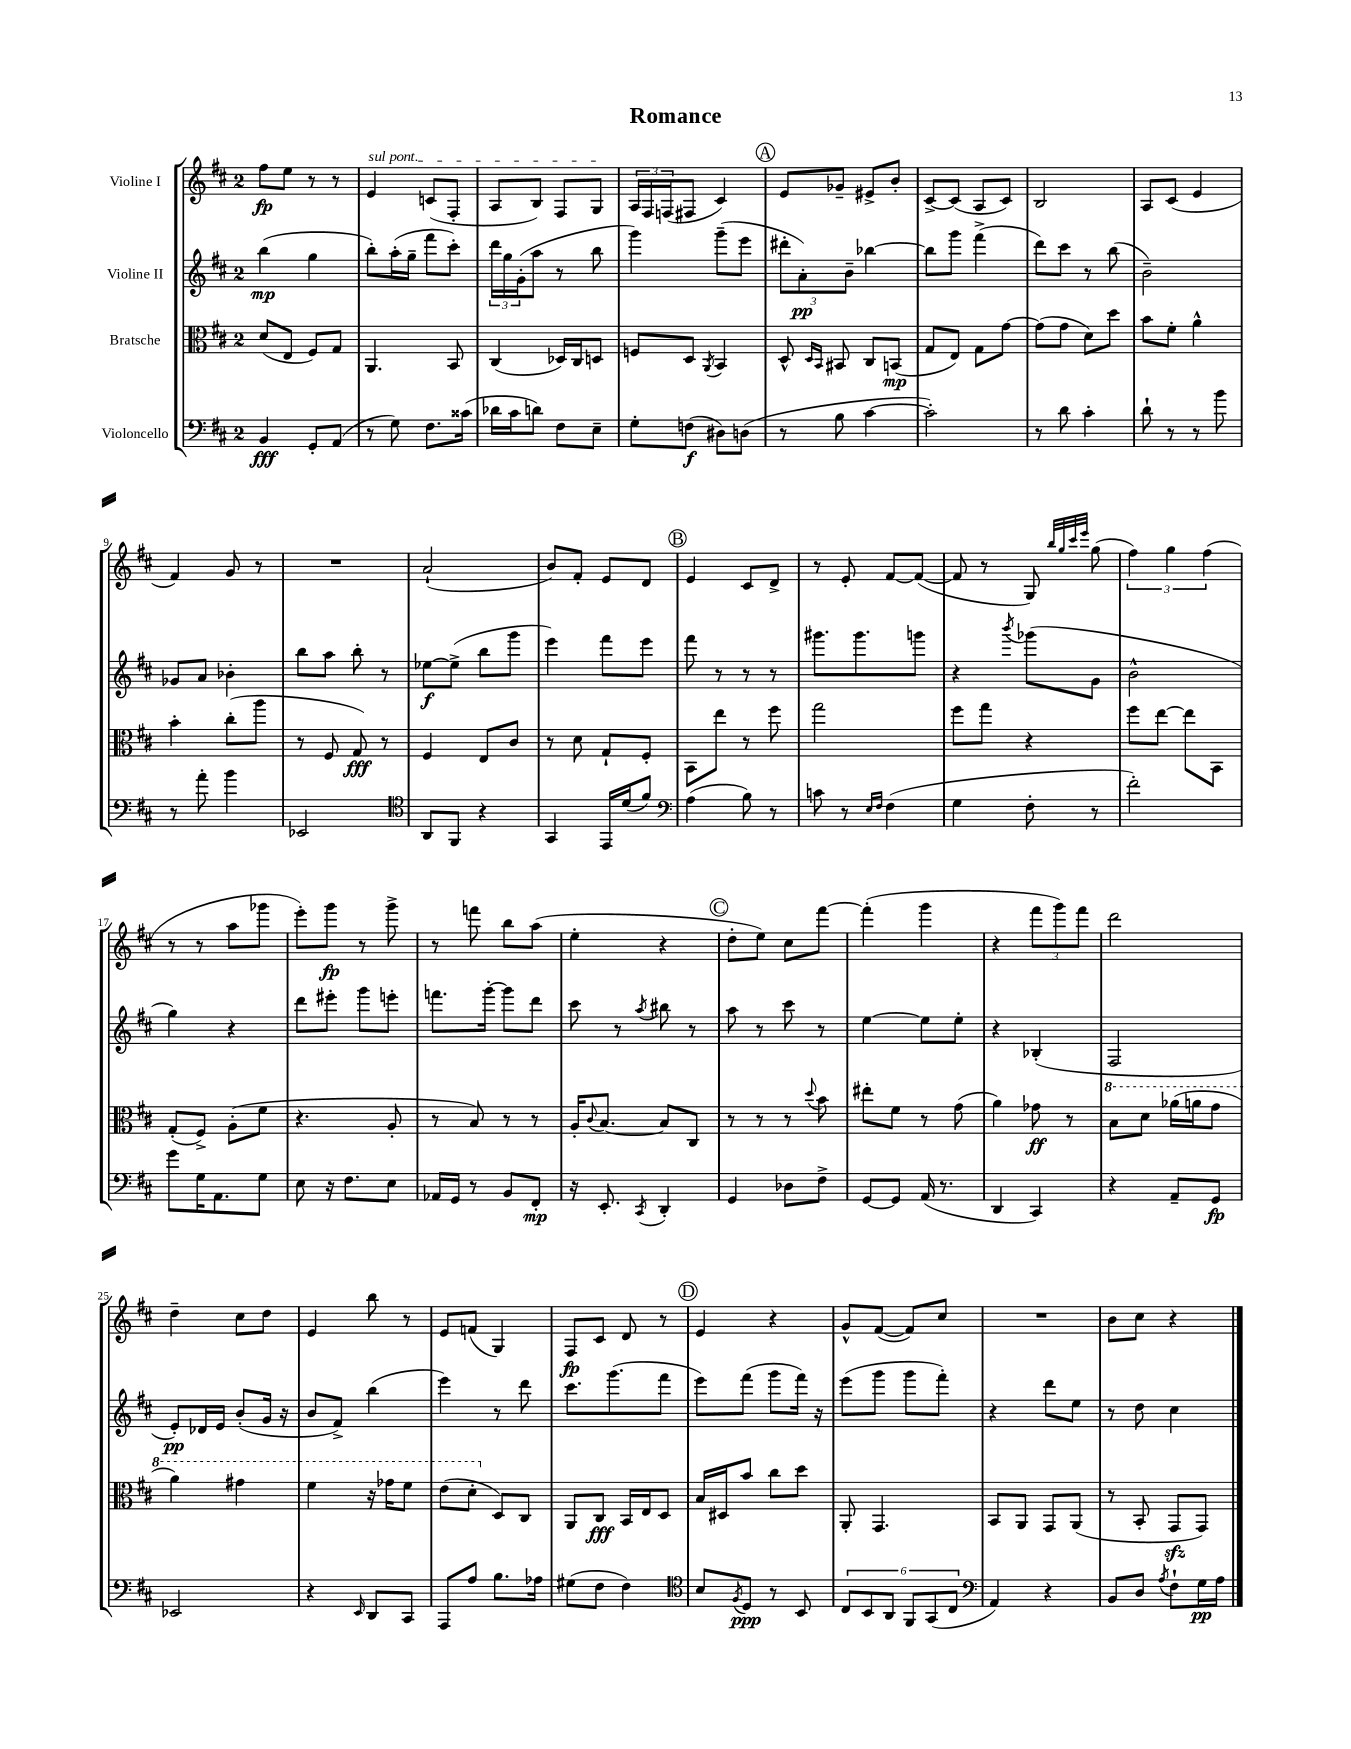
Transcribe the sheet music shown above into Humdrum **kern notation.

**kern	**dynam	**kern	**dynam	**kern	**dynam	**kern	**dynam
*part4	*part4	*part3	*part3	*part2	*part2	*part1	*part1
*staff4	*staff4	*staff3	*staff3	*staff2	*staff2	*staff1	*staff1
*I"Violoncello	*	*I"Bratsche	*	*I"Violine II	*	*I"Violine I	*
*clefF4	*	*clefC3	*	*clefG2	*	*clefG2	*
*k[f#c#]	*	*k[f#c#]	*	*k[f#c#]	*	*k[f#c#]	*
*M2/4	*	*M2/4	*	*M2/4	*	*M2/4	*
=1	=1	=1	=1	=1	=1	=1	=1
4BB/	fff	(8d/L	.	(4bb\	mp	8ff#\L	fp
.	.	8E/J	.	.	.	8ee\J	.
8GG'/L	.	8F#/L)	.	4gg\	.	8r	.
(8AA/J	.	8G/J	.	.	.	8r	.
=2	=2	=2	=2	=2	=2	=2	=2
!	!	!	!	!	!	!LO:TX:a:i:t=sul pont.	!
8r	.	4.AA/	.	8bb'\L)	.	4e/	.
8G\)	.	.	.	(16aa'\L	.	.	.
.	.	.	.	16gg~\JJ	.	.	.
8.F#\L	.	.	.	8fff#\L	.	(8cn/L	.
.	.	8BB/	.	8ccc#'\J)	.	8F#'/J	.
(16c##X\Jk	.	.	.	.	.	.	.
=3	=3	=3	=3	=3	=3	=3	=3
16d-X\LL	.	(4C#/	.	24ddd\LL	.	8A/L	.
.	.	.	.	24gg\	.	.	.
16c#\J	.	.	.	.	.	.	.
.	.	.	.	(24g'\J	.	.	.
8dn\J)	.	.	.	8aa\J	.	8B/J)	.
8F#\L	.	16D-X/LL)	.	8r	.	8F#/L	.
.	.	16C#/J	.	.	.	.	.
8E~\J	.	8Dn/J	.	8bb\	.	8G/J	.
=4	=4	=4	=4	=4	=4	=4	=4
8G'\L	.	8Fn/L	.	4ggg\)	.	24A/LL	.
.	.	.	.	.	.	24F#/	.
.	.	.	.	.	.	(24Fn/J	.
(8Fn\J	f	8D/J	.	.	.	8F#X/J	.
.	.	8qAA/	.	.	.	.	.
8D#X\L)	.	4BB/	.	(8ggg~\L	.	4c#/)	.
(8Dn\J	.	.	.	8eee\J	.	.	.
!!LO:REH:place=s1:t=A
=5	=5	=5	=5	=5	=5	=5	=5
8r	.	8D^^/	.	12ddd#X'\L	.	8e/L	.
.	.	.	.	12a'\)	pp	.	.
.	.	16qqD/LL	.	.	.	.	.
.	.	16qqBB/JJ	.	.	.	.	.
8B\	.	8BB#X/	.	.	.	8g-X~/J	.
.	.	.	.	12b~\J	.	.	.
[4c#\	.	8C#/L	.	[4bb-X\	.	8e#X^/L	.
.	.	(8BBn/J	mp	.	.	8b'/J	.
=6	=6	=6	=6	=6	=6	=6	=6
2c#'\])	.	8G/L	.	8bb-\L]	.	[8c#^/L	.
.	.	8E/J)	.	8ggg\J	.	(8c#/J]	.
.	.	8G\L	.	(4fff#^\	.	8A/L	.
.	.	[8g\J	.	.	.	8c#/J)	.
=7	=7	=7	=7	=7	=7	=7	=7
8r	.	(8g\L]	.	8ddd\L)	.	2B/	.
8d\	.	8g\J	.	8ccc#\J	.	.	.
4c#'\	.	8d\L)	.	8r	.	.	.
.	.	8dd\J	.	(8bb\	.	.	.
=8	=8	=8	=8	=8	=8	=8	=8
8d`\	.	8b\L	.	2b~\)	.	8A/L	.
8r	.	8f#'\J	.	.	.	(8c#/J	.
8r	.	4a^^\	.	.	.	4e/	.
8b\	.	.	.	.	.	.	.
!!LO:LB:g=z
=9	=9	=9	=9	=9	=9	=9	=9
8r	.	4b'\	.	8g-X/L	.	4f#/)	.
8a'\	.	.	.	8a/J	.	.	.
4b\	.	(8cc#'\L	.	4b-X'\	.	8g/	.
.	.	8aa\J	.	.	.	8r	.
=10	=10	=10	=10	=10	=10	=10	=10
2EE-X/	.	8r	.	8bb\L	.	2r	.
.	.	8F#/	.	8aa\J	.	.	.
.	.	8G/)	fff	8bb'\	.	.	.
.	.	8r	.	8r	.	.	.
=11	=11	=11	=11	=11	=11	=11	=11
*clefC4	*	*	*	*	*	*	*
8AA/L	.	4F#/	.	[8ee-X\L	f	(2a`/	.
8FF#/J	.	.	.	(8ee-^\J]	.	.	.
4r	.	8E/L	.	8bb\L	.	.	.
.	.	8c#/J	.	8ggg\J	.	.	.
=12	=12	=12	=12	=12	=12	=12	=12
4GG/	.	8r	.	4eee\)	.	8b/L)	.
.	.	8d\	.	.	.	8f#'/J	.
16EE/LL	.	8G`/L	.	8fff#\L	.	8e/L	.
(16d/J	.	.	.	.	.	.	.
8f#/J)	.	8F#'/J	.	8eee\J	.	8d/J	.
!!LO:REH:place=s1:t=B
=13	=13	=13	=13	=13	=13	=13	=13
*clefF4	*	*	*	*	*	*	*
(4A\	.	8BB\L	.	8fff#\	.	4e/	.
.	.	8ee\J	.	8r	.	.	.
8B\)	.	8r	.	8r	.	8c#/L	.
8r	.	8ff#\	.	8r	.	8d^/J	.
=14	=14	=14	=14	=14	=14	=14	=14
8cn\	.	2gg\	.	8.ggg#X\L	.	8r	.
8r	.	.	.	.	.	8e'/	.
.	.	.	.	8.ggg#\	.	.	.
16qqE/LL	.	.	.	.	.	.	.
16qqF#/JJ	.	.	.	.	.	.	.
(4F#\	.	.	.	.	.	[8f#/L	.
.	.	.	.	8gggn\J	.	(8f#/J_	.
=15	=15	=15	=15	=15	=15	=15	=15
4G\	.	8ff#\L	.	4r	.	8f#/]	.
.	.	8gg\J	.	.	.	8r	.
.	.	.	.	8qbbb/	.	.	.
8F#'\	.	4r	.	(8ggg-X\L	.	8G/)	.
.	.	.	.	.	.	32qqbb/LLL	.
.	.	.	.	.	.	32qqgg/	.
.	.	.	.	.	.	32qqccc#/	.
.	.	.	.	.	.	32qqeee/JJJ	.
8r	.	.	.	8g\J	.	(8gg\	.
=16	=16	=16	=16	=16	=16	=16	=16
2f#'\)	.	8ff#\L	.	2b^^\	.	6ff#\)	.
.	.	[8ee\J	.	.	.	.	.
.	.	.	.	.	.	6gg\	.
.	.	8ee\L]	.	.	.	.	.
.	.	.	.	.	.	(6ff#\	.
.	.	8BB\J	.	.	.	.	.
!!LO:LB:g=z
=17	=17	=17	=17	=17	=17	=17	=17
8g\L	.	(8G'/L	.	4gg\)	.	8r	.
16G\K	.	8F#^/J)	.	.	.	8r	.
8.AA\	.	.	.	.	.	.	.
.	.	(8A'\L	.	4r	.	8aa\L	.
8G\J	.	8f#\J	.	.	.	8ggg-X\J	.
=18	=18	=18	=18	=18	=18	=18	=18
8E\	.	4.r	.	8ddd\L	.	8eee'\L)	.
16r	.	.	.	8eee#X'\J	.	8ggg\J	fp
8.F#\L	.	.	.	.	.	.	.
.	.	.	.	8ggg\L	.	8r	.
8E\J	.	8A'/	.	8eeen'\J	.	8ggg^\	.
=19	=19	=19	=19	=19	=19	=19	=19
16AA-X/LL	.	8r	.	8.fffn\L	.	8r	.
16GG/JJ	.	.	.	.	.	.	.
8r	.	8B/)	.	.	.	8fffn\	.
.	.	.	.	[16ggg'\Jk	.	.	.
8BB/L	.	8r	.	8ggg\L]	.	8bb\L	.
8FF#'/J	mp	8r	.	8ddd\J	.	(8aa\J	.
=20	=20	=20	=20	=20	=20	=20	=20
16r	.	16A'/KL	.	8ccc#\	.	4ee'\	.
.	.	8qqc#/	.	.	.	.	.
8.EE'/	.	[8.B/J	.	.	.	.	.
.	.	.	.	8r	.	.	.
8qCC#/	.	.	.	8qaa/	.	.	.
4DD'/	.	8B/L]	.	8bb#X\	.	4r	.
.	.	8C#/J	.	8r	.	.	.
!!LO:REH:place=s1:t=C
=21	=21	=21	=21	=21	=21	=21	=21
4GG/	.	8r	.	8aa\	.	8dd'\L	.
.	.	8r	.	8r	.	8ee\J)	.
8D-X\L	.	8r	.	8ccc#\	.	8cc#\L	.
.	.	8qqdd/	.	.	.	.	.
8F#^\J	.	8b\	.	8r	.	[8fff#\J	.
=22	=22	=22	=22	=22	=22	=22	=22
[8GG/L	.	8ee#X'\L	.	[4ee\	.	(4fff#'\]	.
8GG/J]	.	8f#\J	.	.	.	.	.
(16AA/	.	8r	.	8ee\L]	.	4ggg\	.
8.r	.	.	.	.	.	.	.
.	.	(8g\	.	8ee'\J	.	.	.
=23	=23	=23	=23	=23	=23	=23	=23
4DD/	.	4a\)	.	4r	.	4r	.
4CC#/)	.	8g-X\	ff	(4B-X'/	.	12fff#\L	.
.	.	.	.	.	.	12ggg\)	.
.	.	8r	.	.	.	.	.
.	.	.	.	.	.	12fff#\J	.
=24	=24	=24	=24	=24	=24	=24	=24
*	*	*8va	*	*	*	*	*
4r	.	8b\L	.	2F#/	.	2ddd\	.
.	.	8dd\J	.	.	.	.	.
8AA~/L	.	(16aa-X\LL	.	.	.	.	.
.	.	16aan\J	.	.	.	.	.
8GG/J	fp	8gg\J	.	.	.	.	.
!!LO:LB:g=z
=25	=25	=25	=25	=25	=25	=25	=25
2EE-X/	.	4aa\)	.	8e'/L)	pp	4dd~\	.
.	.	.	.	16d-X/L	.	.	.
.	.	.	.	16e/JJ	.	.	.
.	.	4gg#X\	.	(8b'/L	.	8cc#\L	.
.	.	.	.	16g/Jk	.	8dd\J	.
.	.	.	.	16r	.	.	.
=26	=26	=26	=26	=26	=26	=26	=26
4r	.	4ff#\	.	8b/L	.	4e/	.
.	.	.	.	8f#^/J)	.	.	.
16qqEE/	.	.	.	.	.	.	.
8DD/L	.	16r	.	(4bb\	.	8bb\	.
.	.	16gg-X\KL	.	.	.	.	.
8CC#/J	.	8ff#\J	.	.	.	8r	.
=27	=27	=27	=27	=27	=27	=27	=27
8AAA/L	.	(8ee\L	.	4eee\)	.	8e/L	.
8A/J	.	8dd'\J	.	.	.	(8fn/J	.
*	*	*X8va	*	*	*	*	*
8.B\L	.	8D/L)	.	8r	.	4G/)	.
.	.	8C#/J	.	8ddd\	.	.	.
16A-X\Jk	.	.	.	.	.	.	.
=28	=28	=28	=28	=28	=28	=28	=28
(8G#X\L	.	8AA/L	.	8.ccc#\L	.	8F#/L	fp
8F#\J	.	8C#/J	fff	.	.	8c#/J	.
.	.	.	.	(8.ggg\	.	.	.
4F#\)	.	16BB/LL	.	.	.	8d/	.
.	.	16E/J	.	.	.	.	.
.	.	8D/J	.	8fff#\J	.	8r	.
!!LO:REH:place=s1:t=D
=29	=29	=29	=29	=29	=29	=29	=29
*clefC4	*	*	*	*	*	*	*
8B/L	.	16B/LL	.	8eee\L)	.	4e/	.
.	.	16D#X/J	.	.	.	.	.
8qF#/	.	.	.	.	.	.	.
8D/J	ppp	8b/J	.	(8fff#\J	.	.	.
8r	.	8cc#\L	.	8ggg\L	.	4r	.
8BB/	.	8dd\J	.	16fff#\Jk)	.	.	.
.	.	.	.	16r	.	.	.
=30	=30	=30	=30	=30	=30	=30	=30
12C#/L	.	8AA'/	.	(8eee\L	.	8g^^/L	.
12BB/	.	.	.	.	.	.	.
.	.	4.GG/	.	8ggg\J	.	([8f#/J	.
12AA/J	.	.	.	.	.	.	.
12FF#/L	.	.	.	8ggg\L	.	8f#/L])	.
(12GG/	.	.	.	.	.	.	.
.	.	.	.	8fff#'\J)	.	8cc#/J	.
12C#/J	.	.	.	.	.	.	.
=31	=31	=31	=31	=31	=31	=31	=31
*clefF4	*	*	*	*	*	*	*
4AA/)	.	8BB/L	.	4r	.	2r	.
.	.	8AA/J	.	.	.	.	.
4r	.	8GG/L	.	8ddd\L	.	.	.
.	.	(8AA/J	.	8ee\J	.	.	.
=32	=32	=32	=32	=32	=32	=32	=32
8BB/L	.	8r	.	8r	.	8b\L	.
8D/J	.	8BB'/	.	8dd\	.	8cc#\J	.
8qA/	.	.	.	.	.	.	.
8F#`\L	.	8GGzz/L	.	4cc#\	.	4r	.
16G\L	pp	8GG/J)	.	.	.	.	.
16A\JJ	.	.	.	.	.	.	.
==	==	==	==	==	==	==	==
*-	*-	*-	*-	*-	*-	*-	*-
